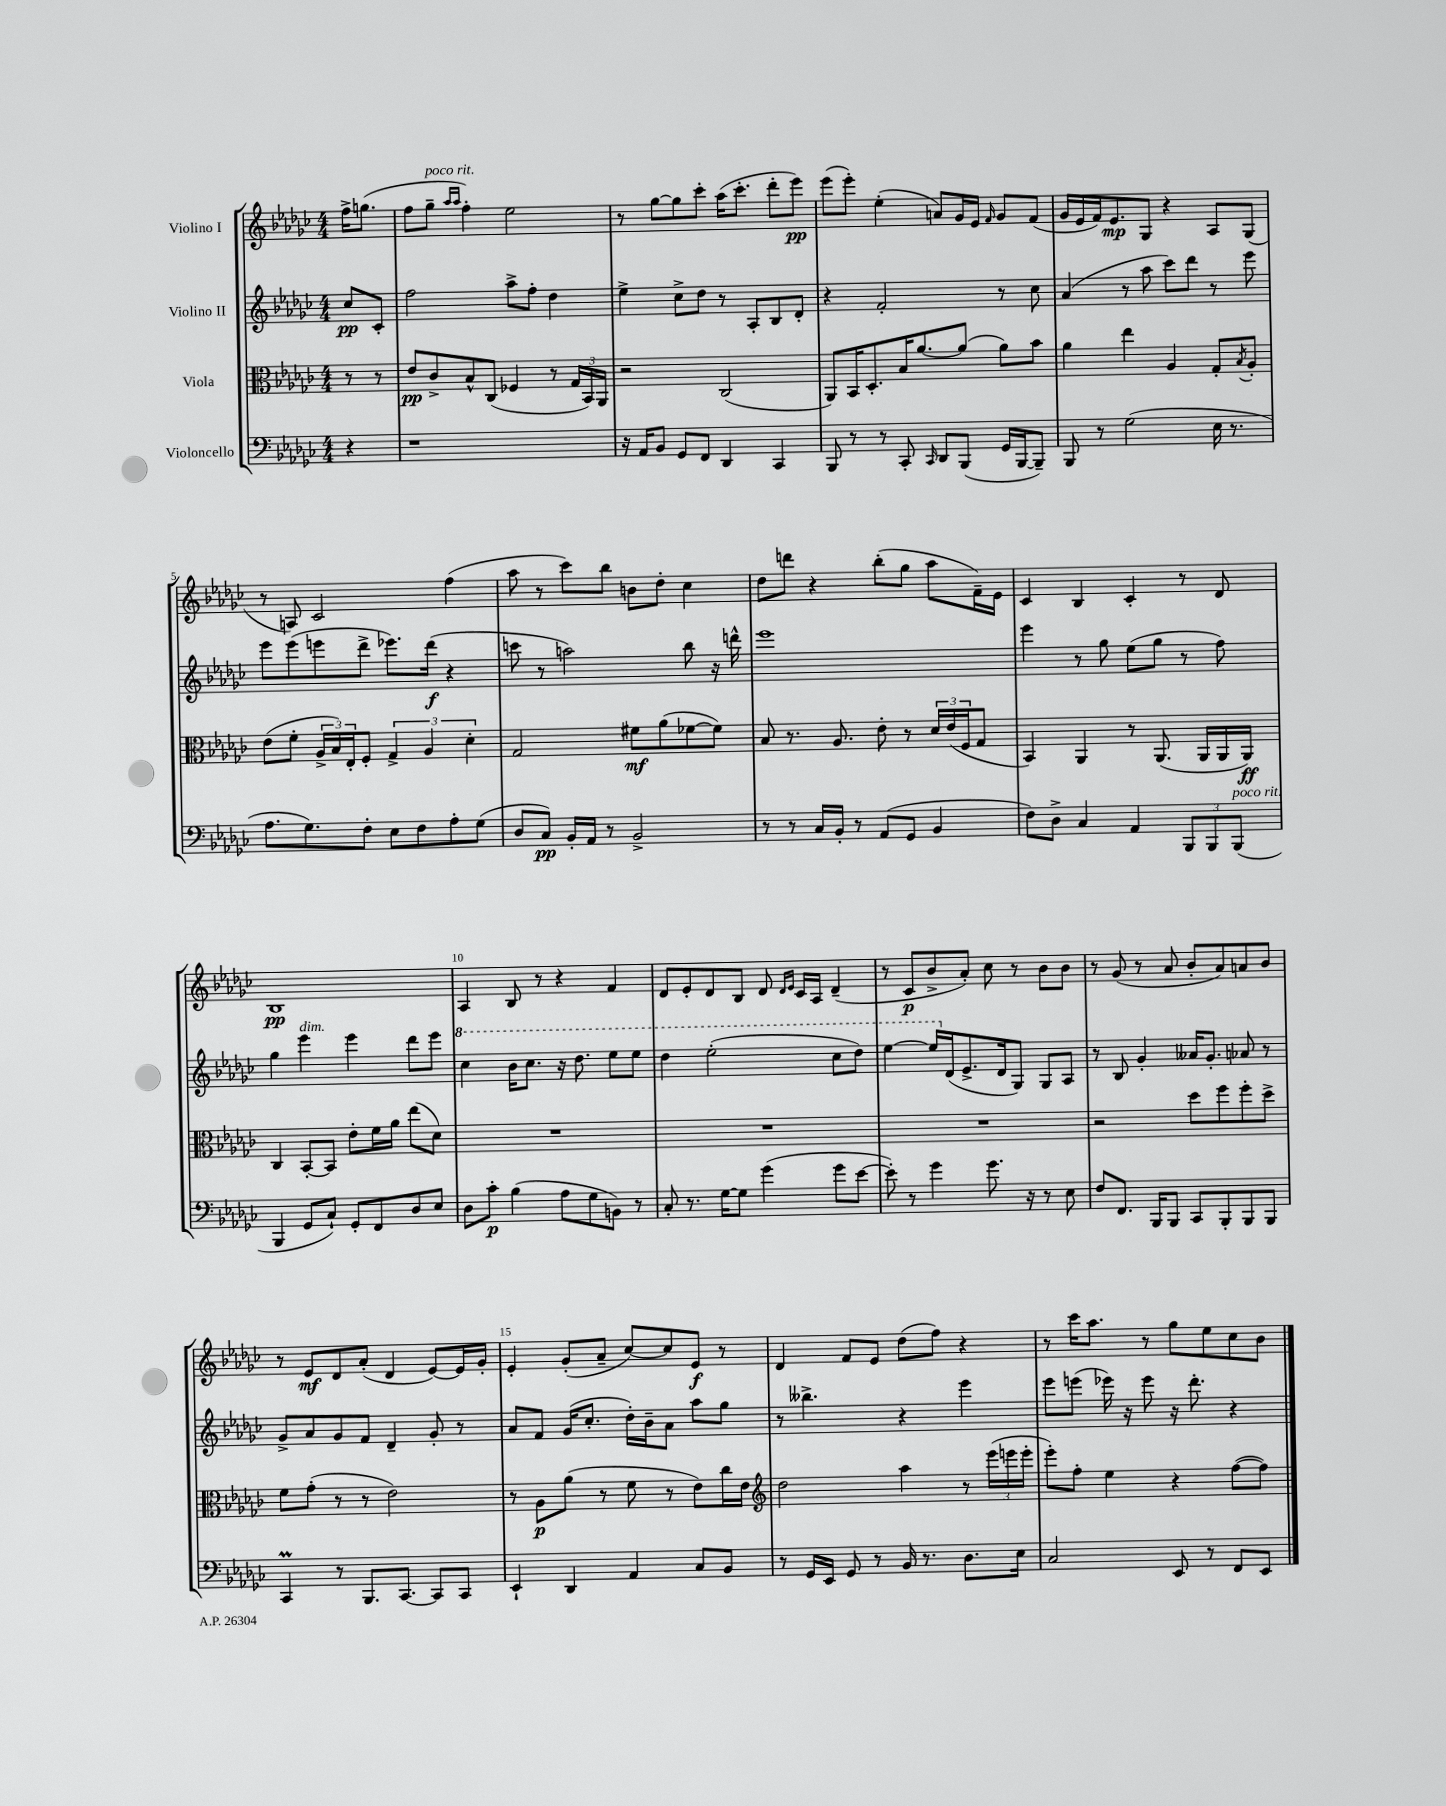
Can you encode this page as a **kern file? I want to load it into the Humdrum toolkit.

**kern	**dynam	**kern	**dynam	**kern	**dynam	**kern	**dynam
*part4	*part4	*part3	*part3	*part2	*part2	*part1	*part1
*staff4	*staff4	*staff3	*staff3	*staff2	*staff2	*staff1	*staff1
*I"Violoncello	*	*I"Viola	*	*I"Violino II	*	*I"Violino I	*
*clefF4	*	*clefC3	*	*clefG2	*	*clefG2	*
*k[b-e-a-d-g-c-]	*	*k[b-e-a-d-g-c-]	*	*k[b-e-a-d-g-c-]	*	*k[b-e-a-d-g-c-]	*
*M4/4	*	*M4/4	*	*M4/4	*	*M4/4	*
=	=	=	=	=	=	=	=
4r	.	8r	.	8cc-/L	pp	16ff^\KL	.
.	.	.	.	.	.	(8.ggn\J	.
.	.	8r	.	8c-'/J	.	.	.
=1	=1	=1	=1	=1	=1	=1	=1
1r	.	8e-/L	pp	2ff\	.	8ff\L	.
!	!	!	!	!	!	!LO:TX:a:i:t=poco rit.	!
.	.	8c-^/	.	.	.	8gg-~\J	.
.	.	.	.	.	.	16qqaa-/LL	.
.	.	.	.	.	.	16qqaa-/JJ	.
.	.	8B-^^/	.	.	.	4ff'\)	.
.	.	(8C-/J	.	.	.	.	.
.	.	4F-X/	.	8aa-^\L	.	2ee-\	.
.	.	.	.	8ff'\J	.	.	.
.	.	8r	.	4dd-\	.	.	.
.	.	24G-/LL	.	.	.	.	.
.	.	24BB-/)	.	.	.	.	.
.	.	24AA-/JJ	.	.	.	.	.
=2	=2	=2	=2	=2	=2	=2	=2
16r	.	2r	.	4ee-^\	.	8r	.
16AA-/KL	.	.	.	.	.	.	.
8BB-/J	.	.	.	.	.	[8gg-\L	.
8GG-/L	.	.	.	8cc-^\L	.	8gg-\]	.
8FF/J	.	.	.	8dd-\J	.	8ccc-'\J	.
4DD-/	.	(2C-/	.	8r	.	(16aa-\KL	.
.	.	.	.	.	.	8.ccc-'\J	.
.	.	.	.	8A-'/L	.	.	.
4CC-/	.	.	.	8B-/	.	8ddd-'\L	.
.	.	.	.	8d-'/J	.	8eee-\J)	pp
=3	=3	=3	=3	=3	=3	=3	=3
8BBB-/	.	8AA-/L)	.	4r	.	(8eee-\L	.
8r	.	16BB-/K	.	.	.	8eee-'\J)	.
.	.	8.D-'/	.	.	.	.	.
8r	.	.	.	2f'/	.	(4ee-'\	.
8CC-'/	.	16B-/K	.	.	.	.	.
.	.	[8.a-/	.	.	.	.	.
16qqCC-/	.	.	.	.	.	.	.
8DD-/L	.	.	.	.	.	8an/L)	.
(8BBB-/J	.	(8a-/J]	.	.	.	16g-/L	.
.	.	.	.	.	.	16e-/JJ	.
.	.	.	.	.	.	16qqf/	.
16GG-/LL	.	8a-\L)	.	8r	.	8g-/L	.
[16BBB-/J	.	.	.	.	.	.	.
8BBB-~/J])	.	8b-\J	.	8cc-\	.	(8f/J	.
=4	=4	=4	=4	=4	=4	=4	=4
8BBB-/	.	4a-\	.	(4a-/	.	16g-/LL	.
.	.	.	.	.	.	16e-/	.
8r	.	.	.	.	.	16f/J)	.
.	.	.	.	.	.	8.e-/	mp
(2G-\	.	4ee-\	.	8r	.	.	.
.	.	.	.	8aa-\	.	8G-/J	.
.	.	4A-/	.	8ccc-\L)	.	4r	.
.	.	.	.	8ddd-\J	.	.	.
16E-\	.	8G-'/L	.	8r	.	8A-/L	.
8.r	.	.	.	.	.	.	.
.	.	8qB-/	.	.	.	.	.
.	.	8A-'/J	.	8eee-\	.	(8G-/J	.
!!LO:LB:g=z
=5	=5	=5	=5	=5	=5	=5	=5
8.A-\L	.	(8e-\L	.	8eee-\L	.	8r	.
.	.	8f'\J	.	(8eee-\	.	8An/)	.
8.G-\)	.	.	.	.	.	.	.
.	.	24A-^/LL	.	8eeen\	.	2c-/	.
.	.	24B-/)	.	.	.	.	.
.	.	24E-'/J	.	.	.	.	.
8F'\J	.	8F'/J	.	8ddd-^\J	.	.	.
8E-\L	.	6G-^/	.	8.eee-X\L)	.	.	.
8F\	.	.	.	.	.	.	.
.	.	6A-/	.	.	.	.	.
.	.	.	.	(16ddd-\Jk	f	.	.
8A-'\	.	.	.	4r	.	(4ff\	.
.	.	6d-'\	.	.	.	.	.
(8G-\J	.	.	.	.	.	.	.
=6	=6	=6	=6	=6	=6	=6	=6
8D-/L	.	2G-/	.	8cccn\	.	8aa-\	.
8C-/J)	pp	.	.	8r	.	8r	.
16BB-'/LL	.	.	.	2aan\)	.	8ccc-\L)	.
16AA-/JJ	.	.	.	.	.	.	.
8r	.	.	.	.	.	8bb-\J	.
2BB-^/	.	8f#X\L	mf	.	.	8bn\L	.
.	.	(8a-\	.	.	.	8dd-'\J	.
.	.	[8f-X\	.	8bb-\	.	4cc-\	.
.	.	8f-\J])	.	16r	.	.	.
.	.	.	.	16dddn^^\	.	.	.
=7	=7	=7	=7	=7	=7	=7	=7
8r	.	8B-/	.	1eee-	.	8dd-\L	.
8r	.	8.r	.	.	.	8dddn\J	.
16C-/LL	.	.	.	.	.	4r	.
16BB-'/JJ	.	8.A-/	.	.	.	.	.
8r	.	.	.	.	.	.	.
(8AA-/L	.	8e-'\	.	.	.	(8bb-'\L	.
8GG-/J	.	8r	.	.	.	8gg-\J	.
4BB-/	.	24d-/LL	.	.	.	8aa-\L	.
.	.	(24e-/	.	.	.	.	.
.	.	24F/J	.	.	.	.	.
.	.	8G-/J	.	.	.	16f~\L)	.
.	.	.	.	.	.	16e-\JJ	.
=8	=8	=8	=8	=8	=8	=8	=8
8F\L)	.	4BB-/)	.	4eee-\	.	4c-/	.
8D-^\J	.	.	.	.	.	.	.
4C-/	.	4AA-/	.	8r	.	4B-/	.
.	.	.	.	8gg-\	.	.	.
4AA-/	.	8r	.	(8ee-\L	.	4c-'/	.
.	.	(8.AA-/	.	8gg-\J	.	.	.
12BBB-/L	.	.	.	8r	.	8r	.
.	.	16AA-/LL	.	.	.	.	.
12BBB-/	.	.	.	.	.	.	.
.	.	16AA-/	.	8ff\)	.	8d-/	.
!LO:TX:a:i:t=poco rit.	!	!	!	!	!	!	!
(12BBB-/J	.	.	.	.	.	.	.
.	.	16AA-/JJ)	ff	.	.	.	.
!!LO:LB:g=z
=9	=9	=9	=9	=9	=9	=9	=9
4BBB-/	.	4C-/	.	4gg-\	.	1B-	pp
!	!	!	!	!LO:TX:a:i:t=dim.	!	!	!
8GG-/L	.	[8BB-'/L	.	4eee-\	.	.	.
8C-`/J)	.	8BB-/J]	.	.	.	.	.
8GG-'/L	.	8e-'\L	.	4eee-\	.	.	.
8FF/	.	16f\L	.	.	.	.	.
.	.	16a-\JJ	.	.	.	.	.
8D-/	.	(8ee-\L	.	8ddd-\L	.	.	.
8E-/J	.	8d-\J)	.	8eee-\J	.	.	.
=10	=10	=10	=10	=10	=10	=10	=10
*	*	*	*	*8va	*	*	*
8D-\L	.	1r	.	4ccc-\	.	4A-/	.
8c-'\J	p	.	.	.	.	.	.
(4B-\	.	.	.	16bb-\KL	.	8B-/	.
.	.	.	.	8.ccc-\J	.	.	.
.	.	.	.	.	.	8r	.
8A-\L	.	.	.	16r	.	4r	.
.	.	.	.	8.ddd-\	.	.	.
8G-\	.	.	.	.	.	.	.
8BBn\J)	.	.	.	8eee-\L	.	4f/	.
8r	.	.	.	8eee-\J	.	.	.
=11	=11	=11	=11	=11	=11	=11	=11
8C-'/	.	1r	.	4ddd-\	.	8d-/L	.
8.r	.	.	.	.	.	8e-'/	.
.	.	.	.	(2eee-'\	.	8d-/	.
[16G-\KL	.	.	.	.	.	.	.
8G-\J]	.	.	.	.	.	8B-/J	.
(4g-\	.	.	.	.	.	8d-/	.
.	.	.	.	.	.	16qqd-/LL	.
.	.	.	.	.	.	16qqe-/JJ	.
.	.	.	.	.	.	16c-/LL	.
.	.	.	.	.	.	16A-/JJ	.
8g-\L	.	.	.	8ccc-\L	.	(4d-~/	.
[8e-\J	.	.	.	8ddd-\J)	.	.	.
=12	=12	=12	=12	=12	=12	=12	=12
8e-'\])	.	1r	.	[4eee-\	.	8r	.
8r	.	.	.	.	.	8c-/L	p
4g-\	.	.	.	16eee-/LL]	.	8b-^/	.
*	*	*	*	*X8va	*	*	*
.	.	.	.	(16d-/J	.	.	.
.	.	.	.	8.e-^/	.	8a-'/J)	.
8.g-\	.	.	.	.	.	8cc-\	.
.	.	.	.	16d-/k	.	.	.
.	.	.	.	8G-/J)	.	8r	.
16r	.	.	.	.	.	.	.
8r	.	.	.	8G-/L	.	8b-\L	.
8E-\	.	.	.	8A-/J	.	8b-\J	.
=13	=13	=13	=13	=13	=13	=13	=13
8F/L	.	2r	.	8r	.	8r	.
8.FF/J	.	.	.	8B-/	.	(8g-/	.
.	.	.	.	4g-'/	.	8r	.
16BBB-/KL	.	.	.	.	.	.	.
8BBB-/J	.	.	.	.	.	8a-/	.
8CC-/L	.	8dd-\L	.	16a--X/KL	.	8b-'/L	.
.	.	.	.	8.g-'/J	.	.	.
8BBB-'/	.	8ff\	.	.	.	8a-/)	.
8BBB-/	.	8ff'\	.	8a-X/	.	8an/	.
8BBB-/J	.	8dd-^\J	.	8r	.	8b-/J	.
!!LO:LB:g=z
=14	=14	=14	=14	=14	=14	=14	=14
4CC-M/	.	8f\L	.	8g-^/L	.	8r	.
.	.	(8g-'\J	.	8a-/	.	8e-/L	mf
8r	.	8r	.	8g-/	.	8d-/	.
8.BBB-/L	.	8r	.	8f/J	.	(8a-'/J	.
.	.	2e-\)	.	4d-~/	.	4d-/	.
[8.CC-/J	.	.	.	.	.	.	.
8CC-/L]	.	.	.	8g-'/	.	[8e-/L)	.
8CC-/J	.	.	.	8r	.	16e-/L]	.
.	.	.	.	.	.	16g-'/JJ	.
=15	=15	=15	=15	=15	=15	=15	=15
4EE-`/	.	8r	.	8a-/L	.	4e-'/	.
.	.	8A-\L	p	8f/J	.	.	.
4DD-/	.	(8a-\J	.	(16g-/KL	.	(8g-'/L	.
.	.	.	.	8.cc-'/J	.	.	.
.	.	8r	.	.	.	8a-~/J	.
4AA-/	.	8f\	.	16dd-'\LL)	.	[8cc-/L)	.
.	.	.	.	16b-~\J	.	.	.
.	.	8r	.	8a-\J	.	8cc-/]	.
8C-/L	.	8e-\L)	.	8aa-\L	.	8e-/J	f
8BB-/J	.	16cc-\L	.	8gg-\J	.	8r	.
.	.	16e-\JJ	.	.	.	.	.
=16	=16	=16	=16	=16	=16	=16	=16
*	*	*clefG2	*	*	*	*	*
8r	.	2dd-\	.	8r	.	4d-/	.
16GG-/LL	.	.	.	4.bb--X^\	.	.	.
16EE-/JJ	.	.	.	.	.	.	.
8GG-/	.	.	.	.	.	8f/L	.
8r	.	.	.	.	.	8e-/J	.
16BB-/	.	4aa-\	.	4r	.	(8dd-\L	.
8.r	.	.	.	.	.	.	.
.	.	.	.	.	.	8ff\J)	.
8.D-\L	.	8r	.	4eee-\	.	4r	.
.	.	(24eee-\LL	.	.	.	.	.
.	.	24eeen\	.	.	.	.	.
16E-\Jk	.	.	.	.	.	.	.
.	.	24eee'\JJ	.	.	.	.	.
=17	=17	=17	=17	=17	=17	=17	=17
2C-/	.	8eee-'\L)	.	8eee-\L	.	8r	.
.	.	8ff'\J	.	(8eeen\J	.	16ccc-\KL	.
.	.	.	.	.	.	8.aa-\J	.
.	.	4ee-\	.	16eee-X\)	.	.	.
.	.	.	.	16r	.	.	.
.	.	.	.	8eee-\	.	8r	.
8EE-/	.	4r	.	16r	.	8gg-\L	.
.	.	.	.	8.ddd-'\	.	.	.
8r	.	.	.	.	.	8ee-\	.
8FF/L	.	([8ff\L	.	4r	.	8cc-\	.
8EE-/J	.	8ff\J])	.	.	.	8b-\J	.
==	==	==	==	==	==	==	==
*-	*-	*-	*-	*-	*-	*-	*-
